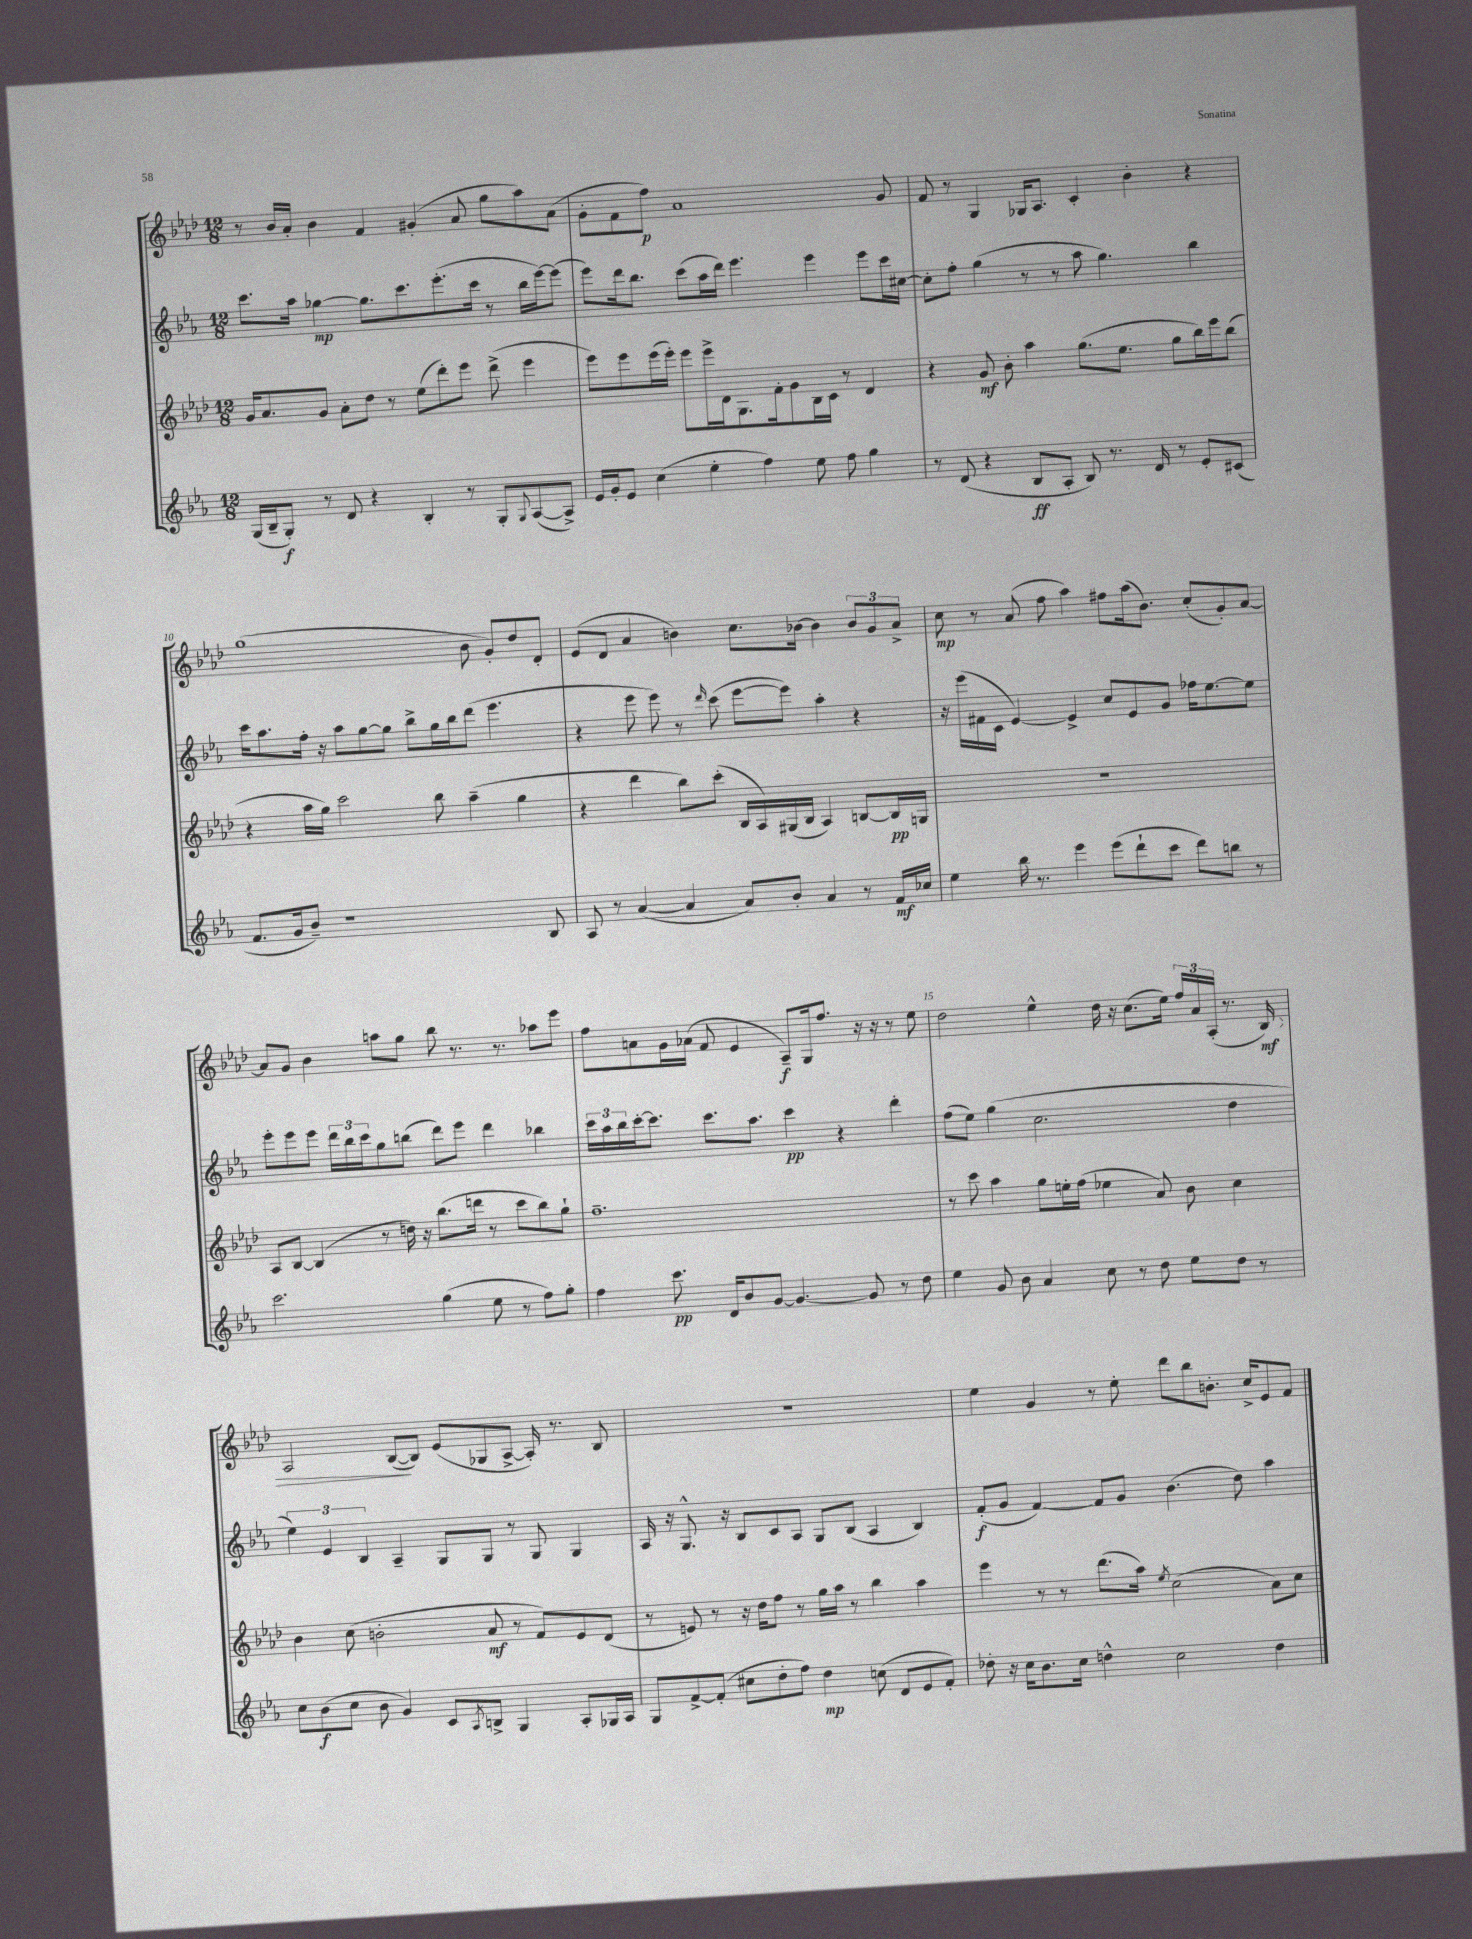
<<
\new StaffGroup <<
\new Staff = "s0" {
    \clef treble \key aes \major \numericTimeSignature \time 12/8
    r8 bes'16 aes'16-. bes'4 f'4 gis'4-.( aes'8 g''8 aes''8) aes'8( |
    g'8-. f'8 f''8\p) aes'1 g'8 |
    f'8 r8 g4 ges16 aes8. c'4-. bes'4-. r4 |
    g''1( bes'8 g'8-.) des''8 des'8-. |
    ees'8( des'8 aes'4 b'4) c''8. bes'16~ bes'4 \tuplet 3/2 { bes'8 g'8 aes'8-> } |
    c''8\mp r8 aes'8( f''8 aes''4) fis''8 aes''16( bes'8.) c''8-.( g'8-.) aes'8~ |
    aes'8 g'8 bes'4 a''8 g''8 bes''8 r8. r8. aes''8 ees'''8 |
    f''8 a'8 g'16 aes'16( f'8 ees'4 aes8--\f) g16 f''8. r16 r16 r8 ees''8 |
    des''2 ees''4-^ des''16 r16 c''8.( ees''16) \tuplet 3/2 { f''16 aes'16 aes16-.( } r8. bes16\mf\>) |
    aes2 bes8~\!( bes8) ees'8( ges8 aes8~-> aes16-.) r8. bes8 |
    R1. |
    ees''4 g'4 r8 ees''8-. des'''8 bes''8 b'8.-. c''16-> ees'8 f'8 \bar "|." |
}
\new Staff = "s1" {
    \clef treble \key ees \major \numericTimeSignature \time 12/8
    c'''8. aes''16 ges''4~\mp ges''8. c'''8. ees'''8.-.( c'''16 r8 bes''16 ees'''16~) ees'''8( |
    ees'''8) d'''16 bes''8. c'''8( aes''16 d'''16) ees'''4. ees'''4 ees'''8 c'''16 cis''16~ |
    cis''8-. f''8-. g''4( r8 r8 aes''8 g''4.) bes''4 |
    c'''16 aes''8. f''16-. r16 aes''8 g''8~ g''8 bes''8-> g''16 bes''16 d'''8( ees'''4. |
    r4 ees'''8 ees'''8) r8 \grace { d'''16 } c'''8( ees'''8~ ees'''8) aes''4-. r4 |
    r16 ees'''16( fis'16 c'16 ees'4~) ees'4-> c''8 ees'8 g'8 fes''16 ees''8.~ ees''8 |
    ees'''8-. ees'''8 ees'''8 \tuplet 3/2 { d'''16 bes''16 c'''16 } g''8 b''8( d'''8) ees'''8 d'''4 bes''4 |
    \tuplet 3/2 { c'''16 aes''16 bes''16 } c'''16~-. c'''8. c'''8. aes''8. c'''4\pp r4 d'''4-. |
    f''8( ees''8) g''4( c''2. d''4 |
    \tuplet 3/2 { ees''4) ees'4 bes4 } aes4-- g8 g8 r8 g8 g4 |
    aes16 r16 g8.-^ r16 bes8 c'8 aes8 g8 bes8( aes4 bes4) |
    f'8-.\f( g'8 f'4~) f'8 g'8 bes'4.( d''8) aes''4 \bar "|." |
}
\new Staff = "s2" {
    \clef treble \key aes \major \numericTimeSignature \time 12/8
    g'16 aes'8. g'8 aes'8-. des''8 r8 ees''8( des'''8-.) ees'''8 des'''8->( ees'''4 |
    ees'''8) ees'''8 ees'''16( ees'''16-.) ees'''8 ees'''16-> des'16 g8. f'16-. g'8 bes16 c'16 r8 des'4 |
    r4 g'8\mf bes'8-. aes''4 g''8.( ees''8. g''8 bes''16) ees'''16 bes''8( |
    r4 aes''16 g''16) c'''2 bes''8 aes''4--( g''4 |
    r4 des'''4 bes''8) c'''8-.( bes16 aes16) gis16( bes16 aes4) b8~ b16\pp g16 |
    R1. |
    aes8 bes8~ bes4( r8 d''16) r16 bes''8.( d'''16 r8 c'''8 bes''8) g''8-! |
    f''1.-- |
    r8 c'''8 aes''4 g''8 e''16-. f''16( ees''4 aes'8) bes'8 c''4 |
    bes'4 c''8( b'2-. aes'8\mf r8 f'8) ees'8 des'8( |
    r8 e'8) r8 r16 des''16 f''8 r8 g''16 aes''16 r8 bes''4 aes''4 |
    ees'''4 r8 r8 des'''8.( aes''16) \acciaccatura { ees''8 } c''2( aes'8) c''8 \bar "|." |
}
\new Staff = "s3" {
    \clef treble \key ees \major \numericTimeSignature \time 12/8
    g16( bes16-- g8-.\f) r8 d'8 r4 bes4-. r8 g8-. \appoggiatura { g8 } aes8~( aes8->) |
    ees'16 g'16-. ees'8 c''4( ees''4-. f''4) ees''8 f''8 g''4 |
    r8 d'8( r4 bes8\ff aes8-. bes8) r8. d'16 r8 ees'8-. cis'8( |
    f'8. g'16 bes'8--) r1 bes8 |
    aes8 r8 aes'4~( aes'4 aes'8) bes'8-. aes'4 r8 f'16\mf ces''16 |
    ees''4 bes''16 r8. ees'''4 ees'''8( d'''8-! c'''8 d'''8) b''8 r8 |
    c'''2. g''4( ees''8 r8 f''8) g''8-. |
    f''4 c'''8.\pp d'16 bes'8 g'8~ g'4.~ g'8 r8 d''8 |
    ees''4 g'8 bes'8 aes'4 c''8 r8 d''8 ees''8 d''8 r8 |
    c''8 bes'8\f( c''8 bes'8 g'4) c'8 \acciaccatura { aes8 } b8-> g4 aes8-. ges16 aes16 |
    g8 f'8~-> f'8-.( cis''8 d''8-. f''8) d''4\mp c''8( d'8 ees'8 f'8-.) |
    des''8-. r16 c''16 bes'8. c''16 d''4-^ c''2 d''4 \bar "|." |
}
>>
>>
\layout { \context { \Score currentBarNumber = #7 \override BarNumber.break-visibility = ##(#f #t #t) barNumberVisibility = #(every-nth-bar-number-visible 5) } }
